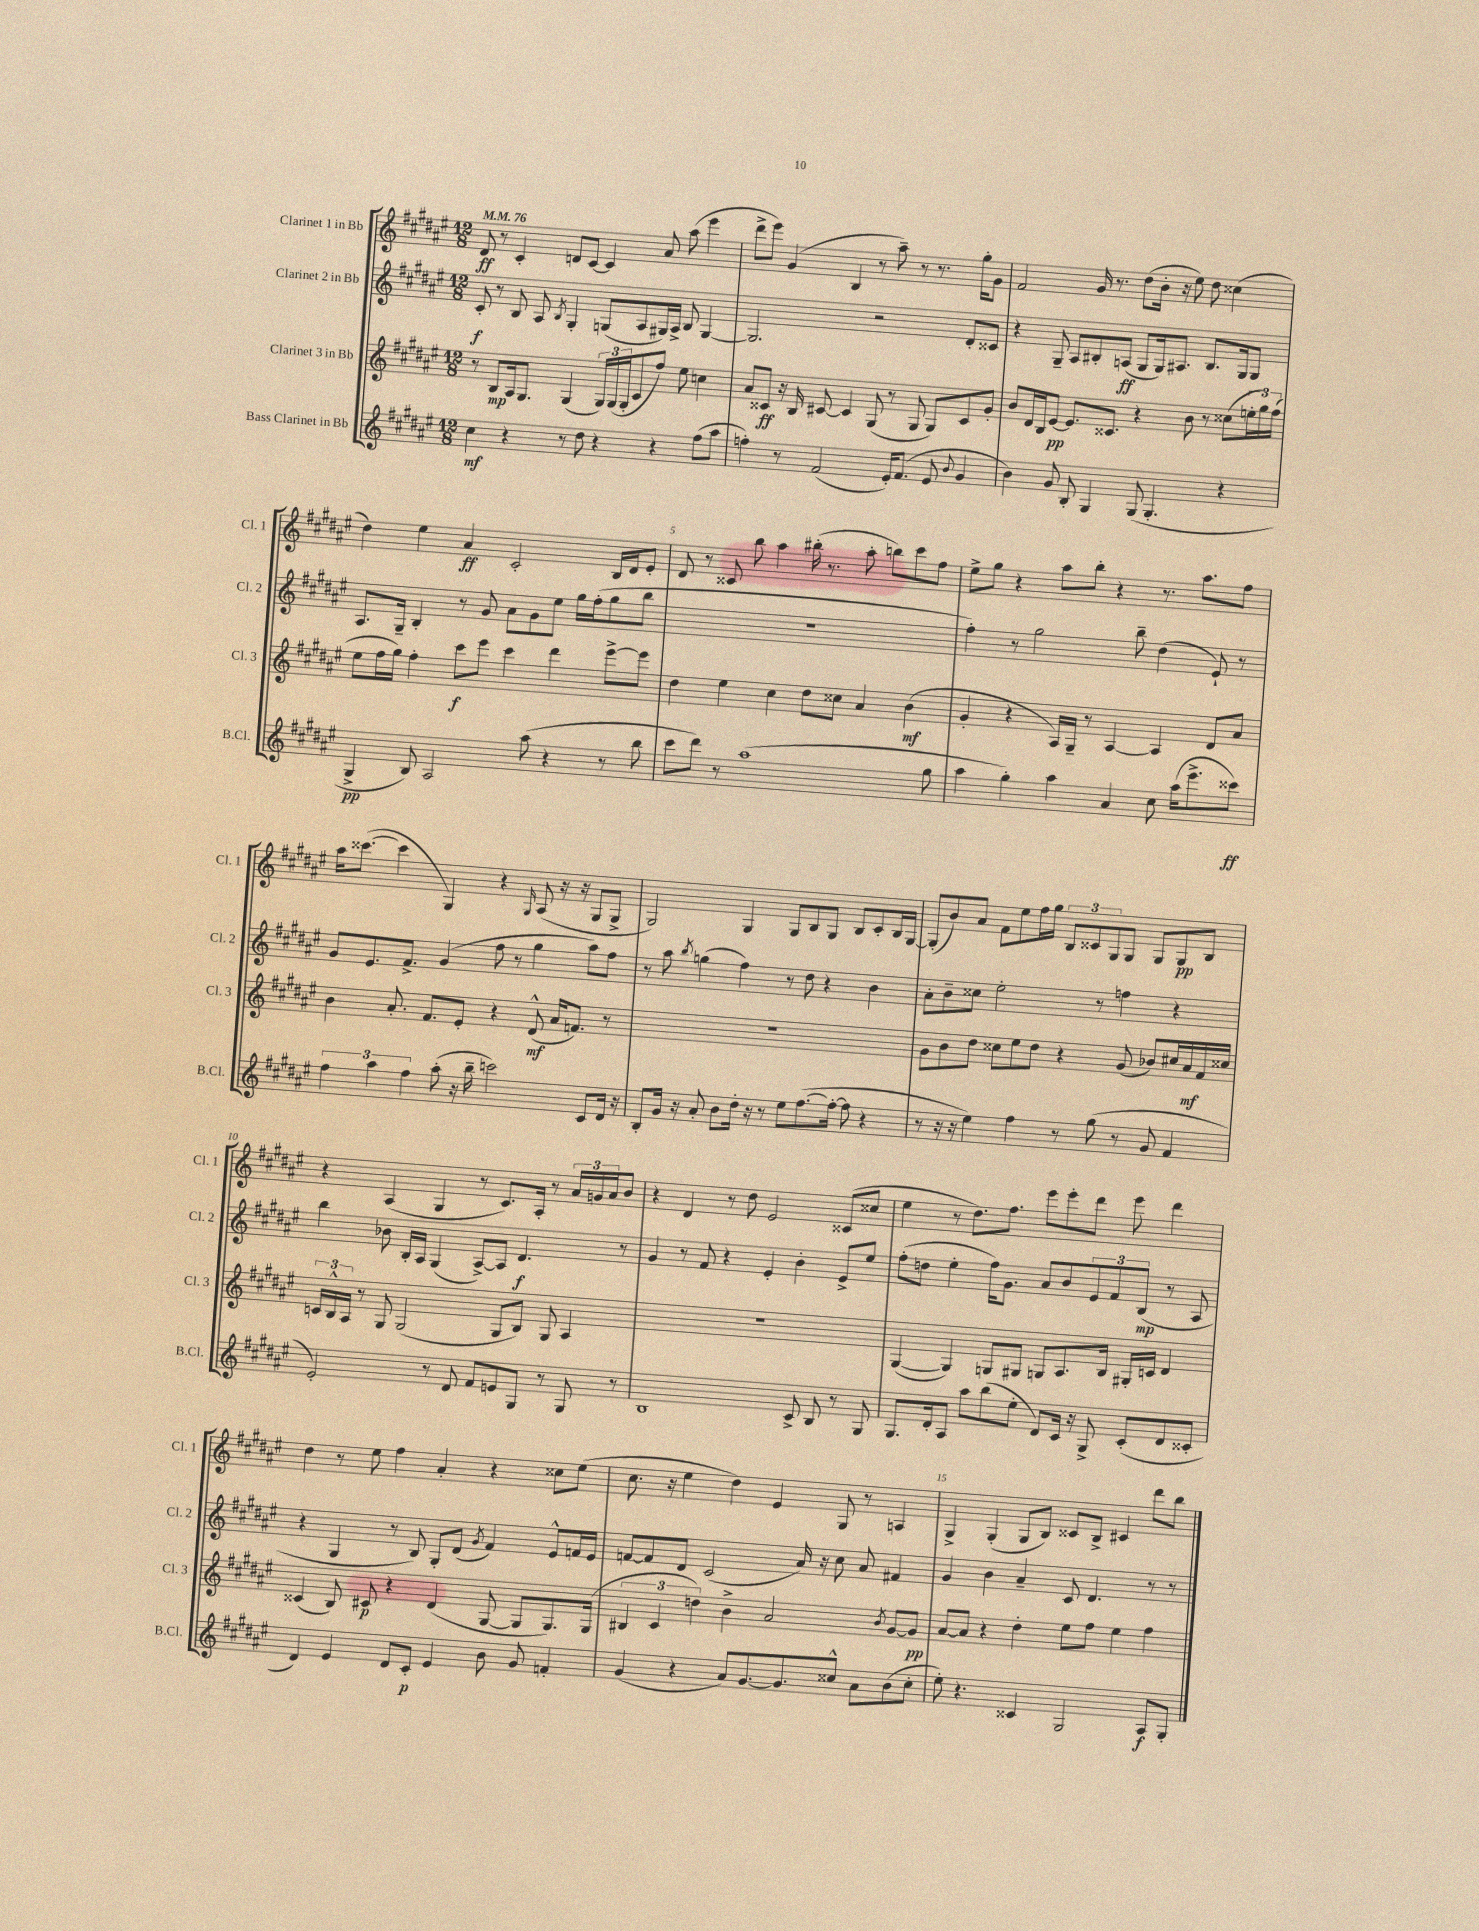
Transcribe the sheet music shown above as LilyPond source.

<<
\new StaffGroup <<
\new Staff = "s0" \with { instrumentName = "Clarinet 1 in Bb" shortInstrumentName = "Cl. 1" } {
    \clef treble \key fis \major \numericTimeSignature \time 12/8 \tempo 4 = 76
    dis'8\ff r8 cis'4-. d'8 cis'8~ cis'4 ais'8 ais''8( eis'''4 |
    dis'''8-> eis'''8) gis'4( b4 r8 ais''8--) r8 r8. gis''16-. gis'8 |
    fis'2 gis'16 r8. dis''8( b'16-. r16 eis''8) dis''8 cisis''4( |
    dis''4) eis''4 ais'4\ff cis'2-. b16 dis'16 eis'8-. |
    dis'8 r8 cisis'8 b''8 ais''4 bis''16-.( r8. ais''8-. b''8) cis'''8 fis''8 |
    eis''8-> gis''8 r4 ais''8 b''8-. r4 r8. ais''8. fis''8 |
    ais''16 cisis'''8.~( cisis'''4 gis4) r4 \grace { gis16 } ais8( r16 r16 gis8 gis8-> |
    gis2) gis4 gis8 b8 gis8 b8 cis'8-. b16 gis16~ |
    gis8-.( b'8) ais'8 fis'8 eis''8 fis''16 gis''16 \tuplet 3/2 { b8 cisis'8 gis8 } gis8 gis8 gis8\pp b8 |
    r4 ais4( gis4 r8 cis'8.) ais16-. r8 \tuplet 3/2 { ais'16 g'16 ais'16 } b'8 |
    r4 dis'4 r8 dis''8 eis'2 cisis'8( cisis''8 |
    eis''4 r8 dis''8.) fis''8. eis'''8 eis'''8-. dis'''8 eis'''8 dis'''4 |
    dis''4 r8 eis''8 fis''4 ais'4-. r4 cisis''8 eis''8( |
    cis''8. r16 eis''4 dis''4) eis'4 gis8 r8 a4 |
    gis4-> gis4-.( gis8 b8) cisis'8 b8-> cis'4 dis'''8 b''8 \bar "|." |
}
\new Staff = "s1" \with { instrumentName = "Clarinet 2 in Bb" shortInstrumentName = "Cl. 2" } {
    \clef treble \key fis \major \numericTimeSignature \time 12/8
    cis'8-.\f r8 b8 ais8 \acciaccatura { b8 } gis4-. g8( ais8 gis16) ais16-> b8 gis4~ |
    gis2. r2 dis'8-. cisis'8 |
    r4 gis8-- ais8 bis8-. a8\ff( gis8 gis16) ais8. bis8. gis16 gis8 |
    ais8. gis16-- b4-. r8 gis'8 ais'8 gis'8 eis''8 gis''16 fis''16-.( gis''8 b''8 |
    R1. |
    fis''4-.) r8 gis''2 b''8-- dis''4( eis'8-!) r8 |
    gis'8 eis'8. fis'8.-> gis'4( fis''8 r8 gis''4 ais''8) fis''8 |
    r8 ais''8 \acciaccatura { b''8 } g''4( fis''4) r8 dis''8 r4 b'4 |
    ais'8-. b'8-- cisis''8 eis''2-. r8 f''4 r4 |
    b''4 bes'8 b16-. ais16 gis4( ais8~->) ais8 dis'4.\f r8 |
    gis'4 r8 fis'8 r4 eis'4-. b'4-. eis'8-> eis''8 |
    fis''8-.( d''8 eis''4-. fis''16) gis'8. ais'8 b'8 \tuplet 3/2 { eis'8 fis'8 b8\mp( } r8 ais8 |
    r4 gis4 r8 b8) gis8-. dis'8( \acciaccatura { gis'8 } fis'4) eis'8-^ f'16 eis'16 |
    f'8~ f'8 dis'8 cis'2( ais'16) r16 cis''8 ais'8 fis'4 |
    gis'4 b'4 ais'4-- cis'8 dis'4. r8 r8 \bar "|." |
}
\new Staff = "s2" \with { instrumentName = "Clarinet 3 in Bb" shortInstrumentName = "Cl. 3" } {
    \clef treble \key fis \major \numericTimeSignature \time 12/8
    r8 b8\mp ais16 gis8. gis4( \tuplet 3/2 { gis16) gis16( gis16-. } cis'8 fis''8) eis''8 c''4 |
    ais'8 cisis'8\ff r16 b16 cis'8~ cis'4 gis8( r8 gis8 gis8) cis'8 gis'8-. |
    b'8 dis'16 b16 eis'8~\pp eis'8. cisis'8. r4 b'8 r8 cisis''8( \tuplet 3/2 { e''16-. gis''16) fis''16( } |
    eis''8 fis''16 gis''16) fis''4-. cis'''8\f eis'''8 cis'''4 dis'''4 eis'''8~-> eis'''8 |
    dis''4 eis''4 cis''4 dis''8 cisis''8 ais'4 b'4\mf( |
    gis'4-. r4 ais16) gis16-- r8 ais4~ ais4 dis'8 ais'8 |
    b'4 ais'8.-. fis'8. eis'8-. r4 dis'8-^\mf( ais'16 f'8.) r8 |
    R1. |
    gis'8 b'8 dis''8 cisis''8 eis''8 dis''8 r4 gis'8( bes'8) cis''16 ais'16\mf fis'16 cisis''16 |
    \tuplet 3/2 { c'16 b16-^ ais16 } r8 gis8 gis2( gis8 b8) gis8 ais4 |
    R1. |
    gis4~( gis4) g8 gis8 g8 ais8. b16 gis16-. c'16 dis'4 |
    cisis'4( b8) cis'8\p r4 dis'4( gis8~ gis8 gis8.) gis16( |
    \tuplet 3/2 { bis4 cis'4 d''4) } b'4-> ais'2 \acciaccatura { b'8 } gis'8~ gis'8\pp |
    ais'8~ ais'8 r4 dis''4-. eis''8 fis''8 eis''4 fis''4 \bar "|." |
}
\new Staff = "s3" \with { instrumentName = "Bass Clarinet in Bb" shortInstrumentName = "B.Cl." } {
    \clef treble \key fis \major \numericTimeSignature \time 12/8
    cis''4\mf r4 r8 dis''8 r4 r4 fis''8( ais''8 |
    f''4-.) r8 fis'2( eis'16-.) fis'8.( eis'8 \appoggiatura { b'8 } gis'4 |
    b'4) gis'8 b8-. gis4 gis8( gis4.-. r4 |
    gis4->\pp b8) ais2 ais''8( r4 r8 b''8 |
    cis'''8 dis'''8) r8 ais''1( gis''8 |
    ais''4 gis''4-.) ais''4 ais'4 cis''8 ais''16( eis'''8.-> cisis'''8\ff) |
    \tuplet 3/2 { fis''4 ais''4 fis''4 } ais''8-.( r16 b''16-- c'''2) cis'8 dis'16 r16 |
    b8-. gis'16 r16 ais'8-. b'8 dis''16-. r16 r8 eis''8 fis''8.~( fis''16~-. fis''8 r4 |
    r8 r16 r16 eis''4) fis''4 r8 gis''8( r8 gis'8 fis'4 |
    eis'2-.) r8 dis'8 fis'8 e'8 gis8 r8 gis8 r8 |
    b1 cis'8-> b8 r8 gis8 |
    gis8. dis'16-. ais8 ais''8 b''8( eis''8-. dis'8) cis'16 r16 gis8-> cis'8-.( dis'8 cisis'8-. |
    dis'4) eis'4 dis'8 cis'8-.\p eis'4 b'8 gis'8 f'4-. |
    gis'4( r4 ais'8) gis'8.~ gis'8. cisis''8-^ ais'8 b'8( cisis''8-. |
    eis''8-.) r4. cisis'4 gis2 ais8\f gis8-. \bar "|." |
}
>>
>>
\layout { \context { \Score \override BarNumber.break-visibility = ##(#f #t #t) barNumberVisibility = #(every-nth-bar-number-visible 5) } }
